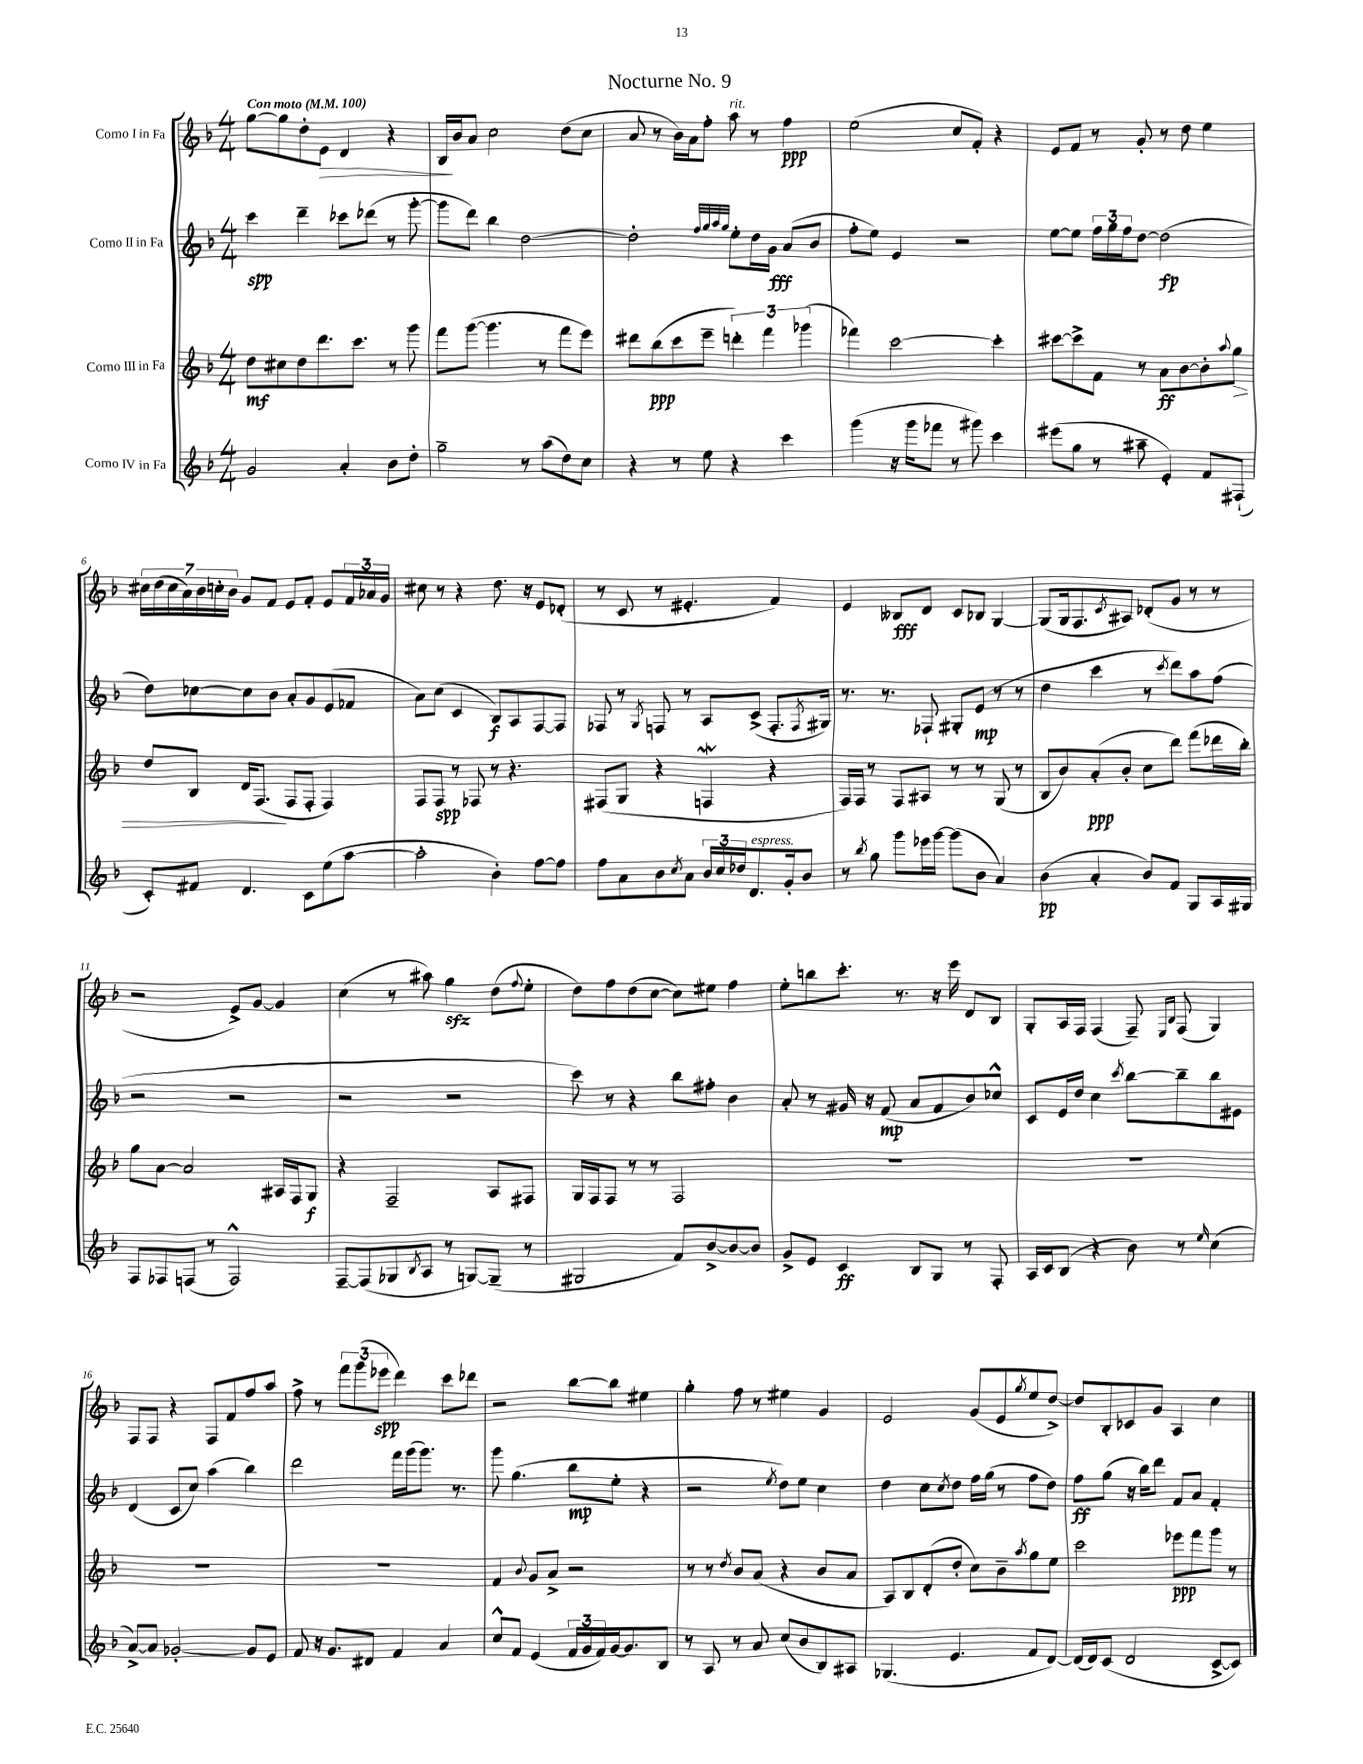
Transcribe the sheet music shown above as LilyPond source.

\header { title = "Nocturne No. 9" }
<<
\new StaffGroup <<
\new Staff = "s0" \with { instrumentName = "Corno I in Fa" } {
    \clef treble \key f \major \numericTimeSignature \time 4/4 \tempo "Con moto" 4 = 100
    g''8~ g''8 d''8-. e'8\> d'4 r4 |
    bes16\! bes'16 a'8 c''2 d''8( c''8 |
    a'8 r8 bes'16) a'16 f''8-. a''8^\markup { \italic "rit." } r8 f''4\ppp |
    e''2( c''8 f'8-.) r4 |
    e'8 f'8 r8 g'8-. r8 d''8 e''4 |
    \tuplet 7/4 { cis''16 d''16( cis''16 a'16) bes'16 c''16-. bes'16 } g'8 f'8 e'8 f'8-. e'8 \tuplet 3/2 { f'16 aes'16 g'16 } |
    cis''8 r8 r4 d''8. r16 e'8 des'8-.( |
    r8 c'8 r8 eis'4.-. f'4) |
    e'4 beses8\fff d'8 c'8 bes8 g4~ |
    g8( g16 f8. \acciaccatura { c'8 } ais8) des'8-.( g'8 r8 r8 |
    r2 e'8->) g'8~ g'4 |
    c''4( r8 ais''8) g''4\sfz d''8( \appoggiatura { f''8 } e''8-. |
    d''8) f''8 d''8( c''8~ c''8) eis''8 f''4 |
    e''8-. b''8 c'''8.-. r8. r16 e'''16 d'8 bes8 |
    g8-. a16 f16 f4( f8--) \grace { e16 bes16 } f8( g4) |
    f8 f8 r4 f8 f'8 f''8 a''8 |
    f''8-> r8 \tuplet 3/2 { f'''8 g'''8( ees'''8\spp } d'''4) c'''8 des'''8 |
    r2 bes''8~ bes''8 eis''4 |
    g''4-. f''8 r8 eis''4 g'4 |
    e'2 g'8( e'8 \acciaccatura { g''8 } e''8 d''8~->) |
    d''8 bes8-. ces'8 g'8 a4 c''4 \bar "|." |
}
\new Staff = "s1" \with { instrumentName = "Corno II in Fa" } {
    \clef treble \key f \major \numericTimeSignature \time 4/4
    c'''4\spp d'''4-- ces'''8 des'''8( r8 g'''8~-. |
    g'''8 d'''8) bes''4 d''2~ |
    d''2-. \grace { f''32 g''32 a''32 g''32 } e''8-. d''16 g'16\fff a'8( bes'8 |
    f''8-. e''8) e'4 r2 |
    e''8~ e''8 \tuplet 3/2 { f''16 g''16 f''16 } d''8~ d''2\fp( |
    d''8) ces''8~ ces''8 bes'8 a'8-. g'8 e'8( fes'8 |
    a'8) c''8( c'4 bes8\f) a8 f8~ f8 |
    fes8 r8 \acciaccatura { g8 } f8 r8 a8 c'8->( f8.-. \acciaccatura { f8 } gis16) |
    r8. r8. fes8-! gis8-. e'8\mp( r8 r8 |
    d''4 c'''4 r8 \acciaccatura { c'''8 } d'''8) a''8 f''8( |
    r2 r2 |
    r2 r2 |
    c'''8) r8 r4 bes''8 fis''8-. bes'4 |
    a'8-. r8 gis'16 r16 f'8\mp( a'8 f'8 bes'8) ces''8-^ |
    c'8 e'16 d''16 c''4 \acciaccatura { c'''8 } bes''8~ bes''8-- bes''8 eis'8 |
    d'4( c'8 c''8) a''4( bes''4) |
    d'''2 f'''16 g'''16( g'''8.) r8. |
    g'''8 g''4.( bes''8\mp e''8-. r4 |
    r2 \acciaccatura { e''8 } d''8) e''8 c''4 |
    d''4 c''8 \acciaccatura { c''8 } d''8 f''16 g''16( r8 f''8 d''8) |
    f''8\ff g''8( r16 bes''16) d'''8 f'8 a'8 f'4-. \bar "|." |
}
\new Staff = "s2" \with { instrumentName = "Corno III in Fa" } {
    \clef treble \key f \major \numericTimeSignature \time 4/4
    d''8\mf cis''8 d''8 d'''8. c'''8. r8 g'''8 |
    f'''8 g'''8~( g'''4. r8 f'''8 e'''8) |
    dis'''8 bes''8\ppp( c'''8 e'''8-- \tuplet 3/2 { d'''4-.) f'''4 ges'''4( } |
    fes'''4) c'''2~ c'''4-. |
    cis'''8~ cis'''8-> f'8 r8 a'8\ff bes'8~ bes'8-. \appoggiatura { a''8 } g''8\> |
    d''8 bes8 d'16 f8.\!( f8 f8-. f4) |
    f8 f8\spp r8 fes8 r8 r4. |
    fis8( g8 r4 f4\mordent r4 |
    f16) f16 r8 f8 ais8 r8 r8 g8( r8 |
    bes8 bes'8) a'8-.\ppp( bes'8-. c''8 d'''8) f'''8( des'''16 bes''16-.) |
    g''8 a'8~ a'2 ais16 f16 g8\f |
    r4 f2-- a8 fis8 |
    g16 f16 f8 r8 r8 f2 |
    R1 |
    R1 |
    R1 |
    R1 |
    f'4 \appoggiatura { bes'8 } g'8 a'8-> r2 |
    r8 r8 \acciaccatura { d''8 } bes'8 a'8( r4 bes'8 a'8 |
    a8) bes8 d'8-.( d''8-. c''8) bes'8-- \acciaccatura { a''8 } g''8 e''8 |
    c'''2 ees'''8\ppp f'''8 g'''8 r8 \bar "|." |
}
\new Staff = "s3" \with { instrumentName = "Corno IV in Fa" } {
    \clef treble \key f \major \numericTimeSignature \time 4/4
    g'2 a'4-. bes'8 d''8-. |
    g''2-- r8 a''8( d''8) c''8 |
    r4 r8 e''8 r4 c'''4 |
    g'''4( r16 g'''16 fes'''8 r8 gis'''8) c'''4 |
    eis'''8( g''8 r8 ais''8-- e'4-.) f'8 fis8-!( |
    c'8-.) fis'8 d'4. c'8 e''8( a''8~ |
    a''2-. bes'4-.) f''8~ f''8 |
    f''8 a'8 bes'8 \acciaccatura { c''8 } a'8 \tuplet 3/2 { bes'16 c''16 des''16 } d'8.^\markup { \italic "espress." } g'16-. bes'8 |
    r8 \acciaccatura { bes''8 } g''8 g'''8 ees'''16 g'''16~ g'''8( bes'8 a'4) |
    bes'4\pp( a'4-. bes'8) f'8 g8 a16 gis16 |
    f8 fes8 f8( r8 f2-^) |
    f8~-- f8( ges8 \acciaccatura { bes8 } a8 r8 g8~) g8--( r8 |
    gis2 f'8) bes'8~-> bes'8~ bes'8 |
    g'8-> e'8 c'4\ff bes8 g8 r8 f8-. |
    a16 c'16 bes8( r4 bes'8) r8 \grace { e''16 } c''4( |
    a'8~->) a'8 ges'2~-. ges'8 e'8 |
    f'8 r16 g'8. dis'8 f'4 a'4 |
    c''8-^ f'8 e'4( \tuplet 3/2 { f'16 g'16 f'16) } g'16~ g'8. bes8 |
    r8 a8 r8 a'8 c''8( bes'8 bes8) ais8 |
    ges4.( e'4. f'8 d'8~) |
    d'16( d'16) c'8( d'2 c'8~-> c'8) \bar "|." |
}
>>
>>
